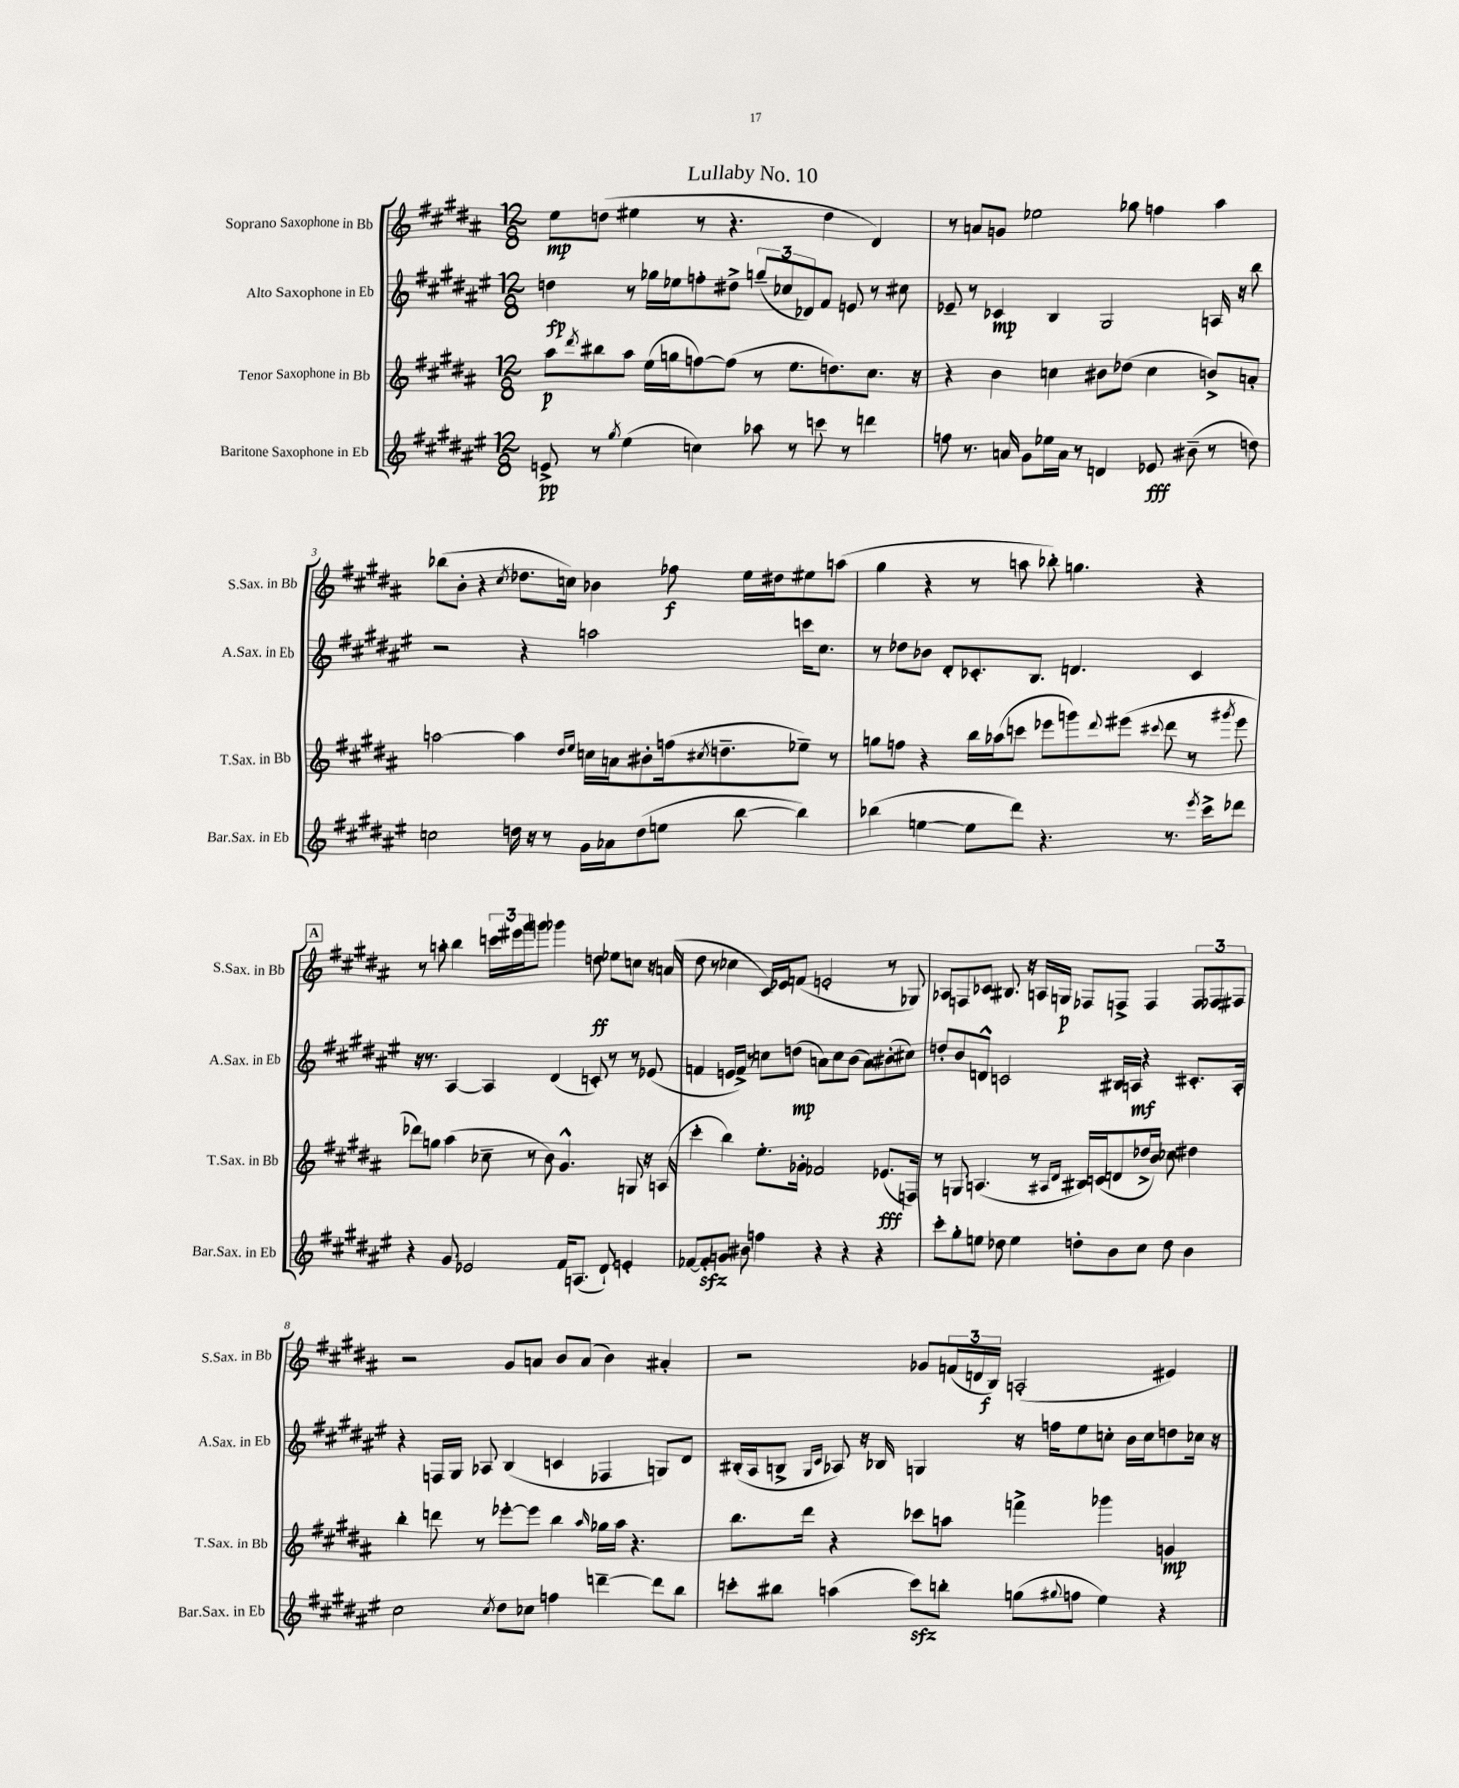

**kern	**dynam	**kern	**dynam	**kern	**dynam	**kern	**dynam
*part4	*part4	*part3	*part3	*part2	*part2	*part1	*part1
*staff4	*staff4	*staff3	*staff3	*staff2	*staff2	*staff1	*staff1
*I"Baritone Saxophone in Eb	*	*I"Tenor Saxophone in Bb	*	*I"Alto Saxophone in Eb	*	*I"Soprano Saxophone in Bb	*
*I'Bar.Sax. in Eb	*	*I'T.Sax. in Bb	*	*I'A.Sax. in Eb	*	*I'S.Sax. in Bb	*
*clefG2	*	*clefG2	*	*clefG2	*	*clefG2	*
*k[f#c#g#d#a#e#]	*	*k[f#c#g#d#a#]	*	*k[f#c#g#d#a#e#]	*	*k[f#c#g#d#a#]	*
*M12/8	*	*M12/8	*	*M12/8	*	*M12/8	*
=1	=1	=1	=1	=1	=1	=1	=1
8en^/	pp	8aa#\L	p	4ddn\	fp	8ee\L	mp
.	.	8qddd#/	.	.	.	.	.
8r	.	8bb#X\	.	.	.	(8ddn\J	.
8qgg#/	.	.	.	.	.	.	.
(4ee#\	.	8aa#\J	.	8r	.	4ee#X\	.
.	.	(16ee\LL	.	16gg-X\LL	.	.	.
.	.	16ggn\J	.	16ee-X\J	.	.	.
4ccn\)	.	[8ffn\)	.	8ffn'\	.	8r	.
.	.	(8ff\J]	.	8dd#X^\J	.	4.r	.
8aa-X\	.	8r	.	(12ggn~/L	.	.	.
.	.	.	.	12cc-X/	.	.	.
8r	.	8.ee\L	.	.	.	.	.
.	.	.	.	12d-X/)	.	.	.
8cccn\	.	.	.	8f#/J	.	4dd\	.
.	.	8.ddn\)	.	.	.	.	.
8r	.	.	.	8en/	.	.	.
4dddn\	.	8.cc#\J	.	8r	.	4d#/)	.
.	.	.	.	8cc#X\	.	.	.
.	.	16r	.	.	.	.	.
=2	=2	=2	=2	=2	=2	=2	=2
8ffn\	.	4r	.	8e-X~/	.	8r	.
8.r	.	.	.	8r	.	8an/L	.
.	.	4b\	.	4c-X/	mp	8gn/J	.
16an/	.	.	.	.	.	.	.
8g#\L	.	.	.	.	.	2ee-X\	.
16ee-X\L	.	4ccn\	.	4B/	.	.	.
16a\JJ	.	.	.	.	.	.	.
8r	.	.	.	.	.	.	.
4dn/	.	8b#X\L	.	2G#/	.	.	.
.	.	(8dd-X\J	.	.	.	8gg-X\	.
8e-X/	fff	4cc\	.	.	.	4ffn\	.
(8b#X~\	.	.	.	.	.	.	.
8r	.	8bn^/L)	.	16An/	.	4aa#\	.
.	.	.	.	16r	.	.	.
8ddn\)	.	8an'/J	.	8bb\	.	.	.
!!LO:LB:g=z
=3	=3	=3	=3	=3	=3	=3	=3
2ccn\	.	[2aan\	.	2r	.	(8bb-X\L	.
.	.	.	.	.	.	8b'\J	.
.	.	.	.	.	.	4r	.
.	.	.	.	.	.	8qcc#/	.
16ddn\	.	4aa\]	.	4r	.	8.dd-X\L	.
16r	.	.	.	.	.	.	.
8r	.	.	.	.	.	.	.
.	.	.	.	.	.	16ccn\Jk)	.
.	.	16qqdd#/LL	.	.	.	.	.
.	.	16qqee/JJ	.	.	.	.	.
16g#\LL	.	16ccn\LL	.	2aan\	.	4b-X\	.
16a-X\J	.	16an\J	.	.	.	.	.
(8dd\	.	8b#X'\	.	.	.	.	.
8een\J	.	(16ffn\k	.	.	.	8ff-X\	f
.	.	8qcc#X/	.	.	.	.	.
.	.	8.ddn~\	.	.	.	.	.
[8bb\	.	.	.	.	.	16ee\LL	.
.	.	.	.	.	.	16dd#X\J	.
4bb\])	.	8ee-X~\J)	.	16cccn\KL	.	8ee#X\	.
.	.	.	.	8.cc#\J	.	.	.
.	.	8r	.	.	.	(8aan\J	.
=4	=4	=4	=4	=4	=4	=4	=4
(4bb-X\	.	8ggn\L	.	8r	.	4gg#\	.
.	.	8ffn\J	.	8dd-X\L	.	.	.
[4een\	.	4r	.	8b-X\J	.	4r	.
.	.	.	.	8d#'/L	.	.	.
8ee\L]	.	16bb\LL	.	8.c-X'/	.	8r	.
.	.	(16aa-X\J	.	.	.	.	.
8ddd#\J)	.	8cccn\J	.	.	.	8aan\	.
.	.	.	.	8.B/J	.	.	.
4.r	.	8eee-X\L	.	.	.	8bb-X'\)	.
.	.	8gggn\)	.	4.dn/	.	4.ggn\	.
.	.	8qqddd#/	.	.	.	.	.
.	.	(8eee#X\J	.	.	.	.	.
.	.	8qqccc#X/	.	.	.	.	.
8.r	.	8ddd#\	.	.	.	.	.
.	.	8r	.	4c-/	.	4r	.
8qeee#/	.	.	.	.	.	.	.
16ccc#^\KL	.	.	.	.	.	.	.
.	.	8qggg#X/	.	.	.	.	.
8ddd-X\J	.	8eee#\	.	.	.	.	.
!!LO:LB:g=z
!!LO:REH:place=s1:t=A
=5	=5	=5	=5	=5	=5	=5	=5
4r	.	8ddd-X\L)	.	16r	.	8r	.
.	.	.	.	8.r	.	.	.
.	.	8ggn\J	.	.	.	8aan'\	.
8g#/	.	(4aa#\	.	[4A#/	.	4bb\	.
2e-X/	.	.	.	.	.	.	.
.	.	8cc-X~\	.	4A#/]	.	24cccn\LL	.
.	.	.	.	.	.	24eee#X\	.
.	.	.	.	.	.	24ggg#\J	.
.	.	8r	.	.	.	8gggn\J	.
.	.	8b\)	.	(4d#/	.	4ggg-X\	.
16f#/KL	.	4.g#^^/	.	.	.	.	.
(8.An/J	.	.	.	.	.	.	.
.	.	.	.	8cn'/)	.	8ddn\	ff
8d#`/)	.	.	.	8r	.	8ee-X\L	.
4en'/	.	8Gn/	.	8r	.	8ccn\J	.
.	.	16r	.	(8e-X/	.	16r	.
.	.	(16An/	.	.	.	(16an/	.
=6	=6	=6	=6	=6	=6	=6	=6
[8f-X/L	.	4ccc#'\	.	4fn/	.	8dd#\	.
8f-zz'/]	.	.	.	.	.	8r	.
8gn/J	.	4bb\)	.	16en/LL	.	4cc-X\	.
.	.	.	.	16f^/JJ)	.	.	.
8b#X\	.	.	.	8r	.	.	.
4ffn\	.	8.ee'\L	.	8ccn\L	.	16c#/LL)	.
.	.	.	.	.	.	16e-X/J	.
.	.	.	.	(8ddn\J	mp	(8fn/J	.
.	.	16g-X'\Jk	.	.	.	.	.
4r	.	2f-X/	.	8an\L)	.	2en'/	.
.	.	.	.	8cc\	.	.	.
4r	.	.	.	(8b\J	.	.	.
.	.	.	.	8a\L)	.	.	.
4r	.	(8.e-X/L	fff	(8b#X'\	.	8r	.
.	.	.	.	8cc#X\J)	.	8G-X/)	.
.	.	16Fn/Jk)	.	.	.	.	.
=7	=7	=7	=7	=7	=7	=7	=7
8ccc#'\L	.	8r	.	8ddn'/L	.	8A-X/L	.
8gg#'\	.	8Gn/	.	8b/	.	8Fn/	.
8een\J	.	(4.An/	.	8dn^^/J	.	8c-X/J	.
8dd-X\	.	.	.	2cn/	.	8.B#X/	.
4ee\	.	.	.	.	.	.	.
.	.	.	.	.	.	16r	.
.	.	8r	.	.	.	16An/LL	.
.	.	.	.	.	.	16Gn/JJ	p
.	.	16qqA#X/LL	.	.	.	.	.
.	.	16qqd#/JJ	.	.	.	.	.
8ddn'\L	.	16B#X/LL)	.	.	.	8F-X/L	.
.	.	(16cn/J	.	.	.	.	.
8b\	.	8dn/	.	16B#X/LL	.	8Fn^/J	.
.	.	.	.	16An/JJ	mf	.	.
8cc#\J	.	16dd-X^/L	.	4r	.	4F/	.
.	.	16b/JJ)	.	.	.	.	.
8dd\	.	8cc-X\	.	.	.	.	.
4b\	.	4dd#X\	.	8.c#X'/L	.	12F/L	.
.	.	.	.	.	.	12F-X/	.
.	.	.	.	.	.	12F#X/J	.
.	.	.	.	16A'/Jk	.	.	.
!!LO:LB:g=z
=8	=8	=8	=8	=8	=8	=8	=8
2cc#\	.	4bb'\	.	4r	.	2r	.
.	.	8dddn\	.	16Fn/LL	.	.	.
.	.	.	.	16G#/JJ	.	.	.
.	.	8r	.	8A-X/	.	.	.
8qcc#/	.	.	.	.	.	.	.
8dd#\L	.	[8eee-X'\L	.	(4B/	.	8g#/L	.
8cc-X\J	.	8eee-\J]	.	.	.	8an/J	.
4ffn\	.	4bb\	.	4cn/	.	8b/L	.
.	.	.	.	.	.	(8a/J	.
.	.	16qqaa#/	.	.	.	.	.
[4dddn~\	.	16gg-X\LL	.	4F-X/	.	4b\)	.
.	.	16aa#\JJ	.	.	.	.	.
.	.	4.r	.	.	.	.	.
8ddd\L]	.	.	.	8Gn/L)	.	4a#X'/	.
8bb\J	.	.	.	8d#/J	.	.	.
=9	=9	=9	=9	=9	=9	=9	=9
8cccn'\L	.	8.bb\L	.	(16B#X'/LL	.	2r	.
.	.	.	.	16A#/J	.	.	.
8bb#X\J	.	.	.	8Bn^/J	.	.	.
.	.	16ddd#\Jk	.	.	.	.	.
.	.	.	.	16qqG#/LL	.	.	.
.	.	.	.	16qqc#/JJ	.	.	.
(4aan\	.	4r	.	8A-X/)	.	.	.
.	.	.	.	16r	.	.	.
.	.	.	.	16B-X/	.	.	.
8ccczz\L)	.	8ccc-X\L	.	4Gn/	.	8g-X/L	.
8bbn'\J	.	8aan\J	.	.	.	(24fn/L	.
.	.	.	.	.	.	24dn/	.
.	.	.	.	.	.	24B/JJ)	f
(8ggn\L	.	4fffn^\	.	16r	.	(2An'/	.
.	.	.	.	16ffn\KL	.	.	.
8qqgg#X/	.	.	.	.	.	.	.
8ffn\J	.	.	.	8ee#\	.	.	.
4ee#\)	.	4ggg-X\	.	8ccn'\J	.	.	.
.	.	.	.	16b\LL	.	.	.
.	.	.	.	16cc\J	.	.	.
4r	.	4gn/	mp	8ddn\	.	4e#X/)	.
.	.	.	.	16cc-X\Jk	.	.	.
.	.	.	.	16r	.	.	.
==	==	==	==	==	==	==	==
*-	*-	*-	*-	*-	*-	*-	*-
